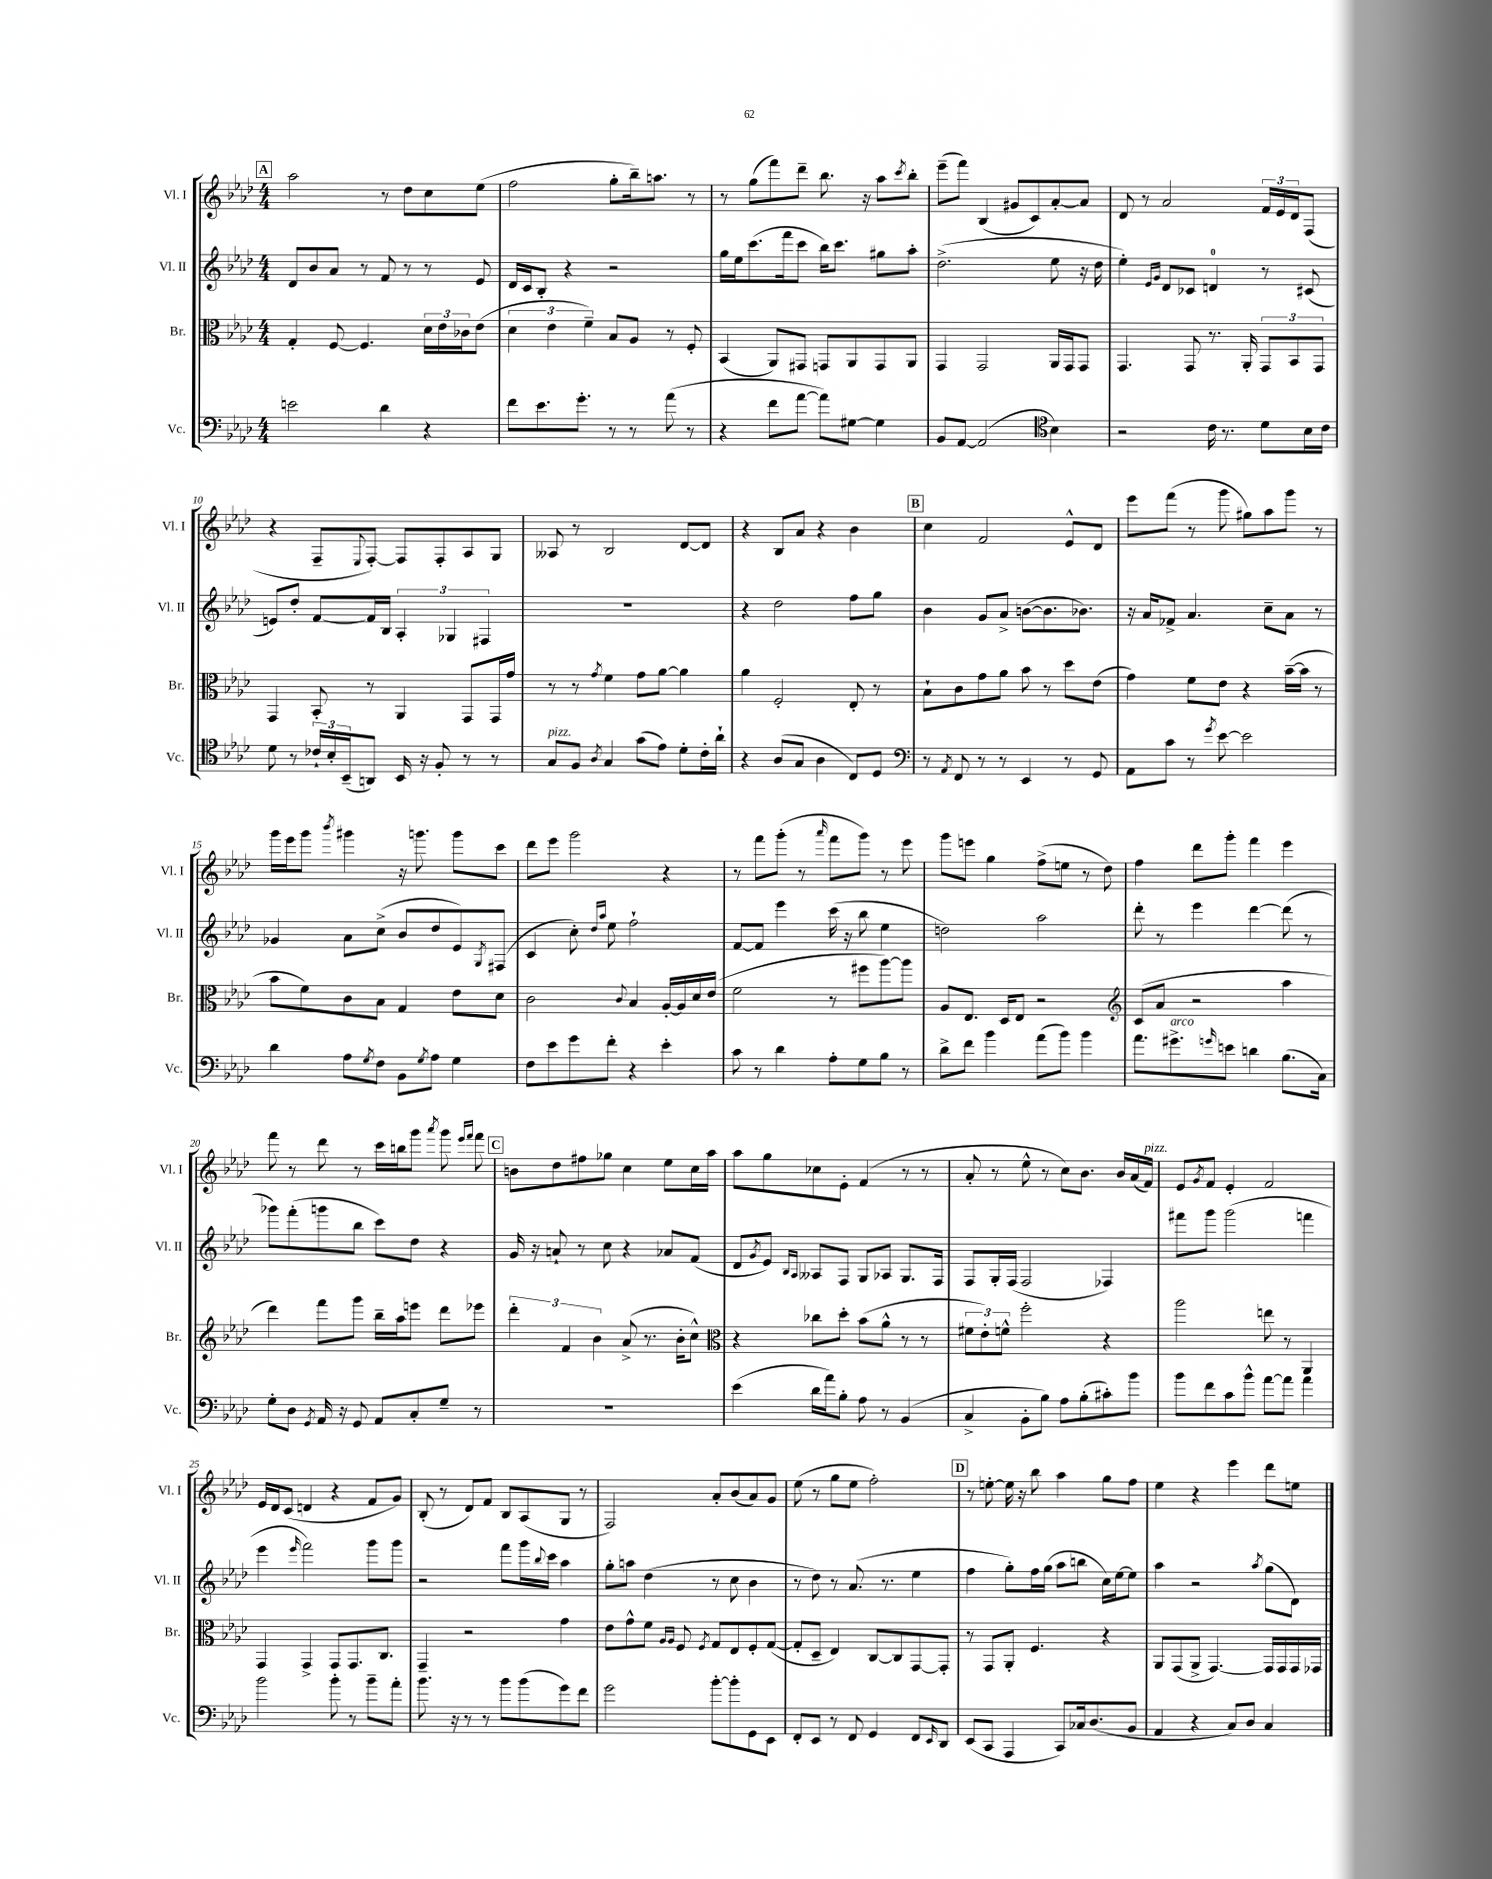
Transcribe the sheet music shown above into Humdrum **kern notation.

**kern	**kern	**kern	**kern
*staff4	*staff3	*staff2	*staff1
*clefF4	*clefC3	*clefG2	*clefG2
*k[b-e-a-d-]	*k[b-e-a-d-]	*k[b-e-a-d-]	*k[b-e-a-d-]
*M4/4	*M4/4	*M4/4	*M4/4
2e	4G'	8d-	2aa-
.	.	8b-	.
.	[8F	8a-	.
.	4.F]	8r	.
4d-	.	8f	8r
.	.	8r	8dd-
4r	24d-	8r	8cc
.	24e-	.	.
.	24c-	.	.
.	(8e-	8e-	(8ee-
=	=	=	=
8f	6d-	16d-	2ff
.	.	16c	.
8.e-	.	8B-'	.
.	6e-	.	.
.	.	4r	.
8.g'	.	.	.
.	6f~)	.	.
8r	8B-	2r	8gg'
8r	8A-	.	16bb-~)
.	.	.	8.aa
(8a-	8r	.	.
8r	8F'	.	8r
=	=	=	=
4r	(4BB-	16gg	8r
.	.	16ee-	.
.	.	(8.ccc	(8gg
8f	8AA-)	.	8fff)
.	.	16fff	.
[8a-	8GG#	8ccc	8ddd-~
8a-])	8GG	16bb-)	8.bb-
.	.	8.ccc	.
[8G#	8AA-	.	.
.	.	.	16r
4G#]	8GG	8gg#	8aa-
.	.	.	8qccc
.	8AA-	8aa-'	8bb-'
=	=	=	=
8BB-	4GG	(2.dd-^	(8eee-~
[8AA-	.	.	8fff)
(2AA-]	2GG	.	(4B-
.	.	.	8g#
.	.	.	8c)
*clefC4	*	*	*
4B-)	16AA-	8ee-	[8a-'
.	16GG	.	.
.	8GG	16r	8a-]
.	.	16dd-	.
=	=	=	=
2r	4.GG	4ee-')	8d-
.	.	.	8r
.	.	16qqe-	.
.	.	16qqg	.
.	.	8d-	2a-
.	8GG	8c-	.
16c	8.r	4d	.
8.r	.	.	.
.	16AA-'	.	.
8d-	12GG	8r	24f
.	.	.	24e-
.	12BB-	.	24d-
16B-	.	(8c#	(8F
.	12GG	.	.
16c	.	.	.
=	=	=	=
8d-	4GG	8e)	4r
8r	.	8dd-'	.
24c-`	8BB-'	[8f	8F~
24B-'	.	.	.
(24BB-~	.	.	.
.	.	.	8qqE-
8AA)	8r	16f]	[8F')
.	.	16B-	.
16BB-	4AA-	6A-'	8F]
16r	.	.	.
8F'	.	.	8F'
.	.	6G-	.
8r	8GG	.	8A-
.	.	6F#	.
8r	16GG	.	8G
.	16g	.	.
=	=	=	=
8G	8r	1r	8A--
8F	8r	.	8r
8qA-	8qg	.	.
4G	4f	.	2B-
(8g	8g	.	.
8e-)	[8a-	.	.
8d-'	4a-]	.	[8d-
16c'	.	.	8d-]
16a-`	.	.	.
=	=	=	=
4r	4a-	4r	4r
(8A-	2F'	2dd-	8B-
8G	.	.	8a-
4A-	.	.	4r
8C)	8E-'	8ff	4b-
8D-	8r	8gg	.
=	=	=	=
*clefF4	*	*	*
8r	8B-`	4b-	4cc
8qAA-	.	.	.
8FF	8c	.	.
8r	8g	8g	2f
8r	8a-	8a-^	.
4EE-	8b-	([8b	.
.	8r	8.b]	.
8r	8dd-	.	8e-^^
.	.	8.b-)	.
8GG	(8e-	.	8d-
=	=	=	=
8AA-	4g)	16r	8eee-
.	.	16a-	.
8c	.	8f-^	(8fff
8r	8f	4.a-	8r
8qg	.	.	.
[8e-	8e-	.	8ggg
2e-]	4r	.	8gg#)
.	.	8cc~	8aa-
.	([16b-~	8a-	8ggg
.	16b-]	.	.
.	8r	8r	8r
=	=	=	=
4d-	8b-	4g-	16ggg
.	.	.	16eee-
.	8f)	.	8ggg
.	.	.	8qbbb-
8A-	8c	8a-	4ggg#
8qG	.	.	.
8F	8B-	(8cc^	.
8BB-	4G	8b-	16r
.	.	.	8.ggg
8qG	.	.	.
8A-	.	8dd-	.
4G	8e-	8e-)	8ggg
.	.	8qG	.
.	8d-	(8F#	8ccc
=	=	=	=
8F	2c	4c	8ddd-
8e-	.	.	8eee-
8g	.	8cc')	2ggg
.	.	16qqdd-	.
.	.	16qqaa-	.
8f'	.	8ee-	.
.	8qqc	.	.
4r	4B-	2ff`	.
4e-'	[16A-'	.	4r
.	16A-]	.	.
.	16d-	.	.
.	(16e-	.	.
=	=	=	=
8c	2f	[8f	8r
8r	.	8f]	8fff
4d-	.	4eee-	(8ggg'
.	.	.	8r
.	.	.	16qqaaa-
8A-'	8r	(16ccc	8fff
.	.	16r	.
8G	8ff#	8bb-	8ggg)
8B-	[8aa-)	4ee-	8r
8r	8aa-]	.	8eee-
=	=	=	=
8d-^	8A-	2dd)	8ggg
8f	8.E-	.	8eee
4b-	.	.	4gg
.	16D-	.	.
.	8E-	.	.
(8a-	2r	2aa-	(8ff^
8b-)	.	.	8ee
4b-	.	.	8r
.	.	.	8dd-)
=	=	=	=
*	*clefG2	*	*
8.a-	(8c	8ddd-'	4ff
.	8a-	8r	.
8.g#^	.	.	.
.	2r	4eee-	8ddd-
16qqg	.	.	.
8e	.	.	8ggg'
4d	.	[4ddd-	4fff
(8.B-	4aa-	(8ddd-]	4eee-
.	.	8r	.
16C)	.	.	.
=	=	=	=
8G'	4ddd-)	8ggg-)	8fff
8D-	.	(8fff'	8r
8qGG	.	.	.
16AA-	8fff	8ggg	8ddd-
16r	.	.	.
8GG	8ggg	8bb-	8r
8AA-	16bb-~	8ccc)	16ccc
.	16aa-	.	16bb
8C'	8eee	8dd-	8ggg
.	.	.	8qaaa-
8G~	8ddd-	4r	8ggg
.	.	.	16qqeee-
.	.	.	16qqfff
8r	8eee-	.	8fff
=	=	=	=
1r	6ddd-'	16g	8b
.	.	16r	.
.	.	8a`	8dd-
.	6f	.	.
.	.	8r	8ff#
.	6b-	.	.
.	.	8cc	8gg-
.	(8a-^	4r	4cc
.	8.r	.	.
.	.	8a-	8ee-
.	16b-'	.	.
.	8cc^^)	(8f	16cc
.	.	.	16aa-
=	=	=	=
*	*clefC3	*	*
(4e-	4r	8d-	8aa-
.	.	8qg	.
.	.	8e-)	8gg
.	.	16qqB-	.
.	.	16qqA-	.
16d-	8cc-	8A--	8cc-
16a-)	.	.	.
8B-'	8dd-'	8F	8e-'
8A-	(8b-	8G	(4f
8r	8a-^^	8A-	.
(4BB-	8r	8.G	8r
.	8r	.	8r
.	.	16F	.
=	=	=	=
4C^	12f#	8F	8a-'
.	12e-')	.	.
.	.	16G'	8r
.	12f^^	.	.
.	.	(16F	.
8BB-'	2ff'	2F	8ee-^^
8B-)	.	.	8r
8A-	.	.	8cc)
(8B-'	.	.	8.b-
8c#')	4r	4F-)	.
.	.	.	16b-
8b-	.	.	(16a-
.	.	.	16f)
=	=	=	=
8b-	2aa-	8fff#	8e-
.	.	.	8qg
8f	.	8ggg	8f
8c	.	(2ggg	4e-'
8b-^^	.	.	.
[8a-	8ee	.	2f
8a-]	8r	.	.
4a-	4AA-	4fff	.
=	=	=	=
2b-	4GG	4eee-	16e-
.	.	.	16d-
.	.	.	(8c
.	.	16qqeee-	.
.	4GG^	2fff)	4d
8b-'	8GG	.	4r
8r	8.GG	.	.
8b-~	.	8ggg	8f
.	8.C	.	.
8a-'	.	8ggg	8g)
=	=	=	=
8.b-	4GG~	2r	(8B-'
.	.	.	8r
16r	.	.	.
8r	2r	.	8d-)
8r	.	.	8f
8b-	.	8fff	8B-
(8b-	.	16ggg	(8A-
.	.	8qqbb-	.
.	.	16ccc	.
8g)	4g	4aa-	8G
8f	.	.	8r
=	=	=	=
2g	8e-	8gg'	2F)
.	8g^^	8aa	.
.	8f	(4dd-	.
.	16qqA-	.	.
.	16qqA-	.	.
.	8F	.	.
.	8qF	.	.
[8b-'	8G	8r	8a-'
8b-']	8E-	8cc	(8b-
8GG	8F'	4b-	8a-)
8EE-	([8G	.	8g
=	=	=	=
8FF'	8G']	8r	(8ee-
8EE-	8D-~	8dd-)	8r
8r	4E-)	8r	8gg
8FF	.	(8.a-	8ee-
4GG	[8C	.	2ff')
.	.	8.r	.
.	8C]	.	.
8FF	[8GG	4ee-	.
16qqEE-	.	.	.
8DD-	8GG']	.	.
=	=	=	=
(8EE-	8r	4ff	8r
8CC	8GG	.	[8ee'
4AAA-	8AA-'	8gg')	16ee]
.	.	.	16r
.	4.F	16ff	8bb-
.	.	(16gg	.
8CC)	.	8aa-	4aa-
16C-	.	8bb	.
(8.D-	.	.	.
.	4r	16cc)	8gg
.	.	[16ee-	.
8BB-	.	8ee-]	8ff
=	=	=	=
4AA-	8AA-	4aa-	4ee-
.	(8GG	.	.
4r	8AA-^	2r	4r
.	[4.GG)	.	.
8C)	.	.	4eee-
8D-	.	.	.
.	.	8qaa-	.
4C	16GG]	(8gg	8ddd-
.	16GG	.	.
.	16GG	8d-)	8ee
.	16GG-	.	.
==	==	==	==
*-	*-	*-	*-
